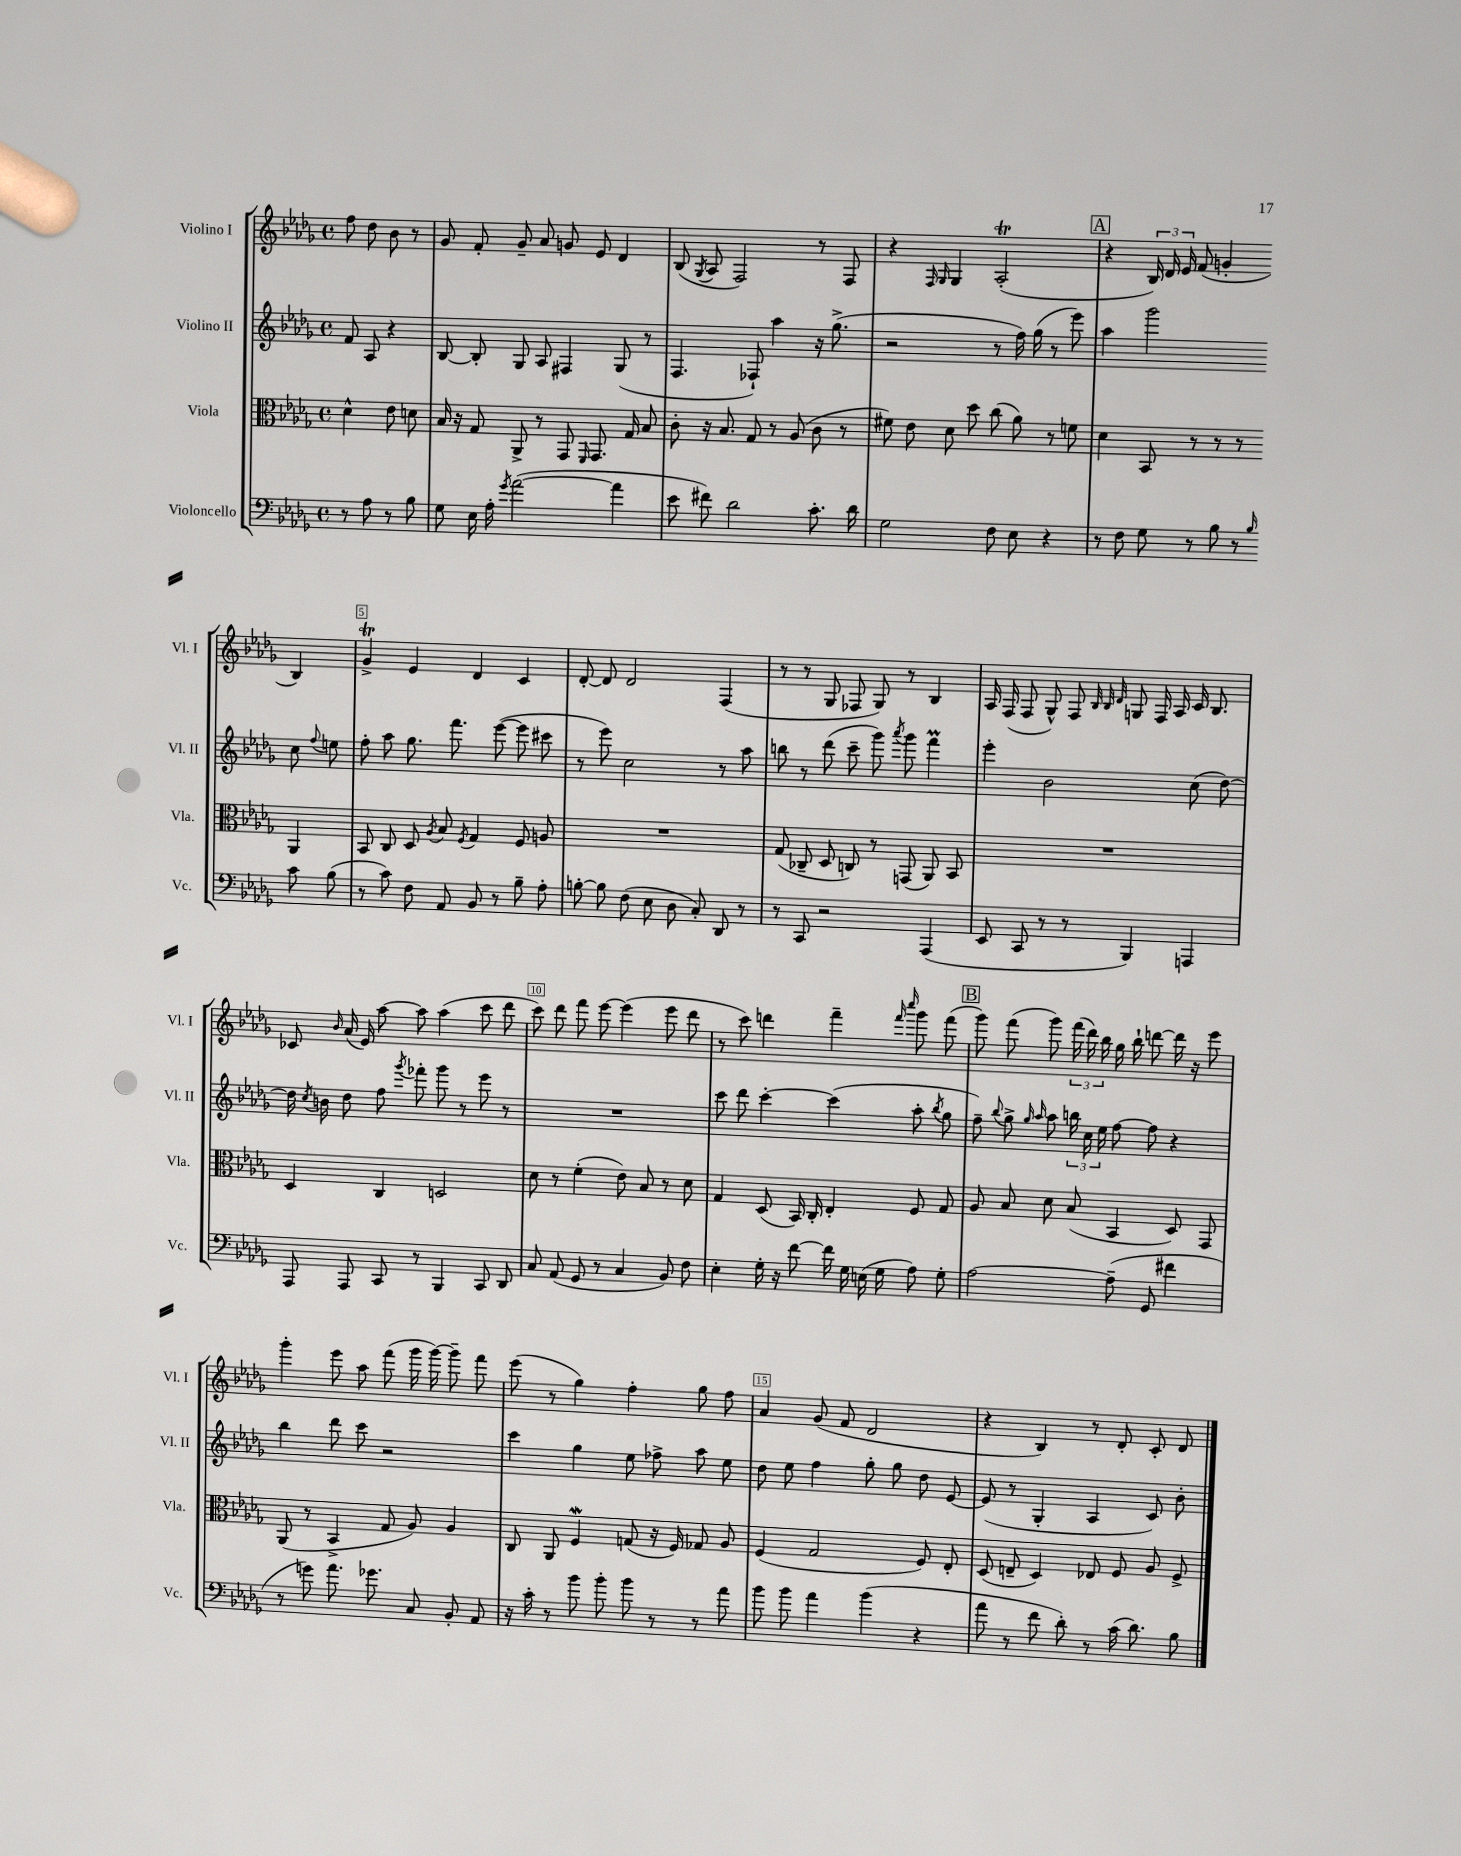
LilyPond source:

<<
\new StaffGroup <<
\new Staff = "s0" \with { instrumentName = "Violino I" shortInstrumentName = "Vl. I" } {
    \clef treble \key des \major \defaultTimeSignature \time 4/4 \partial 2
    \autoBeamOff f''8 des''8 bes'8 r8 |
    ges'8 f'8-. ges'8-- aes'8 g'8 ees'8 des'4 |
    bes8( \acciaccatura { ges8 } aes8 f2) r8 f8 |
    r4 \grace { f16 ges16 } ges4 aes2-.\trill( |
    \mark \markup { \box "A" } r4 \tuplet 3/2 { bes16) des'16 ees'16 } f'8( g'4-. bes4) |
    ges'4->\trill ees'4 des'4 c'4 |
    des'8~-. des'8 des'2 f4( |
    r8 r8 ges8 fes8 ges8) r8 bes4 |
    aes16 f16( f8 ges8-^) f8 \grace { bes32 bes32 des'32 } g8 f16 aes16 c'16 bes8. |
    ces'8 \grace { bes'16 } aes'16( ees'16) aes''8~ aes''8 aes''4( c'''8 des'''8 |
    c'''8) des'''8 f'''8 ees'''8~ ees'''4( ees'''8 des'''8 |
    r8 c'''8) d'''4 f'''4-- \grace { f'''16 c''''16 } ges'''8 f'''8( |
    \mark \markup { \box "B" } ges'''8) f'''8( ges'''8) \tuplet 3/2 { f'''16( des'''16) bes''16 } ges''16 bes''16-! d'''8~ d'''16 r16 ees'''8 |
    ges'''4-. ees'''8 aes''8 f'''8( ges'''16 ges'''16~) ges'''8-- f'''8 |
    ees'''8( r8 ges''4) f''4-. ges''8 f''8 |
    aes'4 ges'8( f'8 des'2 |
    r4 bes4) r8 des'8-. c'8-. des'8 \bar "|." |
}
\new Staff = "s1" \with { instrumentName = "Violino II" shortInstrumentName = "Vl. II" } {
    \clef treble \key des \major \defaultTimeSignature \time 4/4 \partial 2
    \autoBeamOff f'8 aes8 r4 |
    bes8~ bes8-. ges8 aes8 fis4 ges8( r8 |
    f4. fes8-!) aes''4 r16 ges''8.->( |
    r2 r8 f''16) ges''16( r8 ees'''8) |
    \mark \markup { \box "A" } aes''4 ges'''2 c''8 \appoggiatura { f''8 } e''8 |
    f''8-. aes''8 ges''8. f'''8. ees'''8~( ees'''8 cis'''8 |
    r8 ees'''8) c''2 r8 aes''8 |
    b''8 r8 des'''8( c'''8-- ges'''8) \acciaccatura { aes'''8 } ges'''8 f'''4\prall |
    ees'''4-. bes'2 c''8( des''8~) |
    des''16 \acciaccatura { c''8 } b'16 des''8 f''8 \acciaccatura { ges'''8 } fes'''8-. ges'''8 r8 ees'''8 r8 |
    R1 |
    c'''8 des'''8 c'''4~-. c'''4( aes''8-. \acciaccatura { bes''8 } ges''8 |
    \mark \markup { \box "B" } f''8--) \appoggiatura { bes''8 } ges''8-> \grace { ges''16 aes''16 } aes''8 \tuplet 3/2 { b''16 c''16 ees''16 } f''8~ f''8 r4 |
    bes''4 des'''8 c'''8 r2 |
    c'''4 ges''4 ees''8 fes''8-> aes''8 ees''8 |
    des''8 ees''8 f''4 ges''8-. ges''8 des''8 ees'8~ |
    ees'8( r8 ges4-. aes4 c'8) bes'8-. \bar "|." |
}
\new Staff = "s2" \with { instrumentName = "Viola" shortInstrumentName = "Vla." } {
    \clef alto \key des \major \defaultTimeSignature \time 4/4 \partial 2
    \autoBeamOff des'4-^ ees'8 d'8 |
    bes16 r16 ges8 aes,8-> r8 ges,8 \grace { f,16 } ges,8. ges16 bes8 |
    c'8-. r16 bes8. ges8 r8 aes8( c'8 r8 |
    fis'8) ees'8 des'8 des''8 c''8( aes'8) r8 f'8 |
    \mark \markup { \box "A" } des'4 bes,8 r8 r8 r8 aes,4 |
    bes,8 c8 des8 \acciaccatura { aes8 } bes8 \acciaccatura { f8 } ges4 f8 a8 |
    R1 |
    ges8( ces8-- des8 c8) r8 g,8( aes,8) bes,8 |
    R1 |
    des4 c4 d2 |
    des'8 r8 f'4-.( ees'8) bes8 r8 des'8 |
    ges4 des8( bes,16) c16-. ees4-. f8 ges8 |
    \mark \markup { \box "B" } aes8 bes8 des'8 bes8( bes,4 des8) ges,8 |
    aes,8( r8 bes,4-> ges8 aes8) aes4 |
    c8 aes,8 f4\mordent g8( r16 f16) ges8 aes8 |
    f4( ges2 f8) ees8-. |
    des8( e8-- des4) ees8 f8 aes8 f8-> \bar "|." |
}
\new Staff = "s3" \with { instrumentName = "Violoncello" shortInstrumentName = "Vc." } {
    \clef bass \key des \major \defaultTimeSignature \time 4/4 \partial 2
    \autoBeamOff r8 aes8 r8 bes8 |
    ges8 ees16 aes16-. \acciaccatura { ges'8 } aes'2~( aes'4 |
    ees'8 fis'8) des'2 c'8.-. des'16 |
    ges2 f8 ees8 r4 |
    \mark \markup { \box "A" } r8 f8 ges8 r8 bes8 r8 \grace { bes16 } c'8 bes8( |
    r8 c'8) f8 aes,8 bes,8 r8 bes8-- aes8-. |
    b8~-. b8 f8( ees8 des8 c8-.) des,8 r8 |
    r8 c,8 r2 aes,,4( |
    ees,8 c,8 r8 r8 bes,,4) a,,4 |
    aes,,8 aes,,8 c,8 r8 bes,,4 c,8 des,8 |
    c8 aes,8( ges,8 r8 c4 bes,8) f8 |
    ees4-. ges16-. r16 f'8~ f'16 ges16 e16( ges16 aes8) ges8-. |
    \mark \markup { \box "B" } aes2~ aes8--( ges,8 fis'4 |
    r8 g'8) aes'8. ges'8. c8 bes,8-. aes,8 |
    r16 c'16-. r8 bes'8 bes'8-. bes'8 r8 r8 aes'8 |
    bes'8 bes'8 aes'4 bes'4( r4 |
    aes'8 r8 f'8 des'8-.) r8 c'16( des'8.) bes8 \bar "|." |
}
>>
>>
\layout { \context { \Score \override BarNumber.break-visibility = ##(#f #t #t) barNumberVisibility = #(every-nth-bar-number-visible 5) \override BarNumber.stencil = #(make-stencil-boxer 0.1 0.3 ly:text-interface::print) } }
